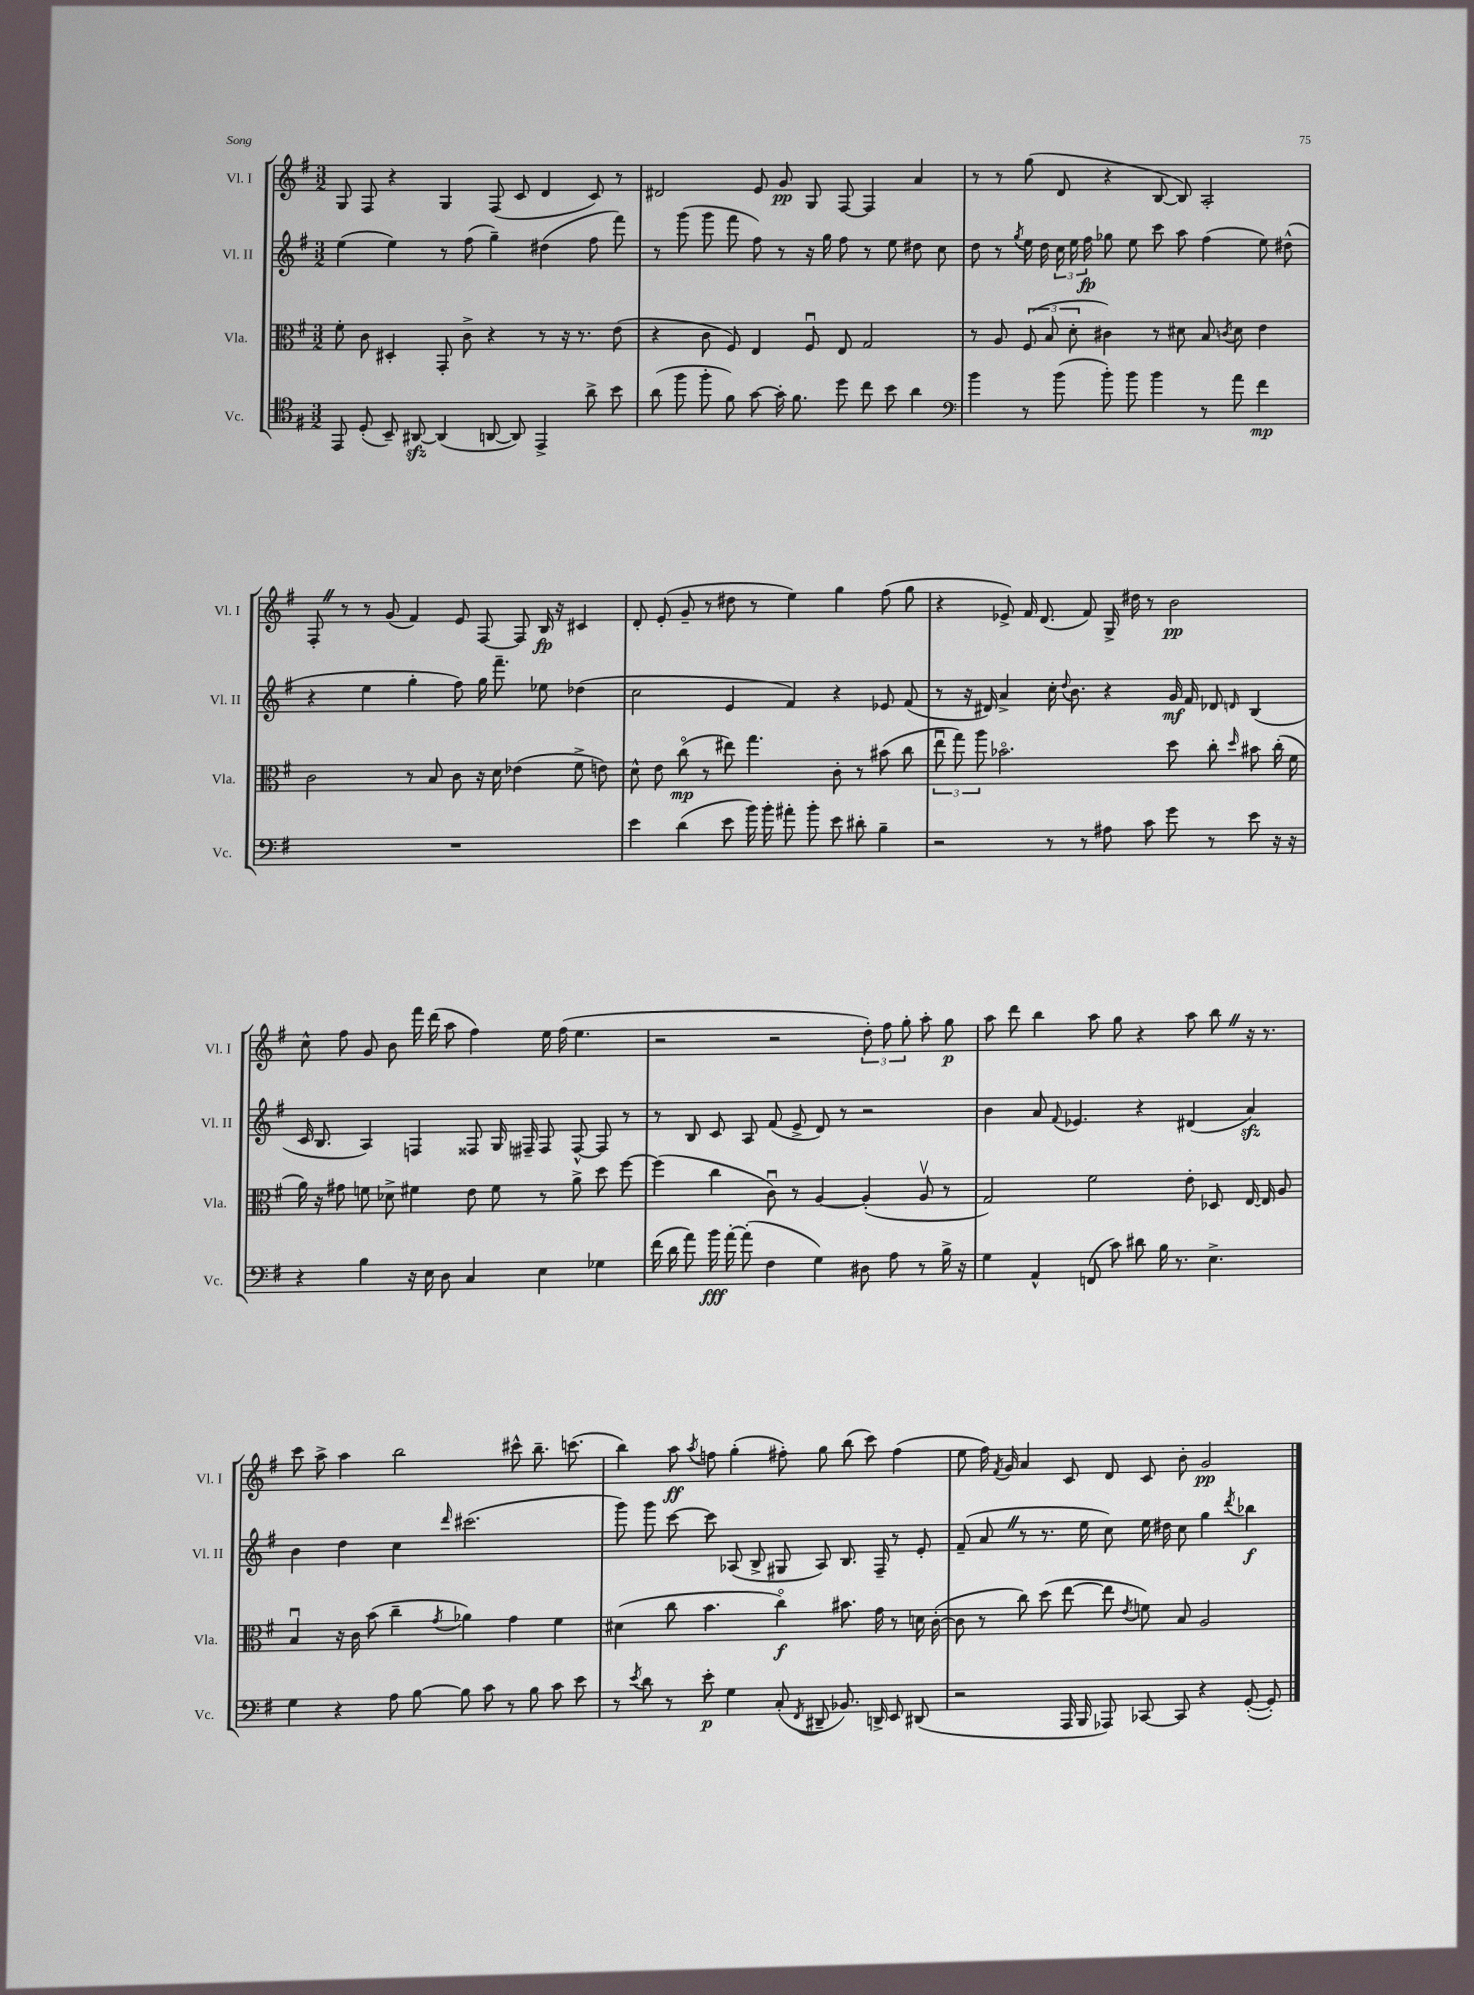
<<
\new StaffGroup <<
\new Staff = "s0" \with { instrumentName = "Vl. I" shortInstrumentName = "Vl. I" } {
    \clef treble \key g \major \numericTimeSignature \time 3/2
    \autoBeamOff g8 fis8 r4 g4 fis8( c'8 d'4 c'8) r8 |
    dis'2 e'8 g'8\pp g8 fis8~ fis4 a'4 |
    r8 r8 g''8( d'8 r4 b8~ b8) a2-. |
    fis8-. \once \override BreathingSign.text = \markup { \musicglyph "scripts.caesura.straight" } \breathe r8 r8 g'8( fis'4) e'8 fis8~ fis8 b16\fp r16 cis'4 |
    d'8-. e'8-.( g'8-- r8 dis''8 r8 e''4) g''4 fis''8( g''8 |
    r4 ees'8->) fis'16 d'8.( fis'8) g16-> dis''16 r8 b'2\pp |
    c''8-^ fis''8 g'8 b'8 fis'''16 d'''16( a''8 fis''4) e''16 fis''16( e''4. |
    r2 r2 \tuplet 3/2 { d''8-.) fis''8 g''8-. } a''8-. g''8\p |
    a''8 d'''8 b''4 a''8 g''8 r4 a''8 b''8 \once \override BreathingSign.text = \markup { \musicglyph "scripts.caesura.straight" } \breathe r16 r8. |
    c'''8 a''8-> a''4 b''2 cis'''8-^ b''8.-- c'''8.( |
    b''4) a''8\ff \acciaccatura { a''8 } f''8 g''4-.( fis''8-.) g''8 b''8( c'''8) fis''4( |
    e''8 fis''16) \acciaccatura { fis'8 } g'16 a'4 c'8 d'8 c'8 b'8-. g'2\pp \bar "|." |
}
\new Staff = "s1" \with { instrumentName = "Vl. II" shortInstrumentName = "Vl. II" } {
    \clef treble \key g \major \numericTimeSignature \time 3/2
    \autoBeamOff e''4( e''4) r8 fis''8( g''4--) dis''4( fis''8 fis'''8) |
    r8 g'''8( g'''8 fis'''8 fis''8) r8 r16 g''16 fis''8 r8 e''8 dis''8 c''8 |
    d''8 r8 \acciaccatura { g''8 } e''16 d''16 \tuplet 3/2 { c''16 e''16 fis''16\fp } ges''8 e''8 c'''8 a''8 fis''4( e''8) dis''8-^( |
    r4 e''4 g''4-. fis''8) g''16 fis'''8.-- ees''8 des''4( |
    c''2 e'4 fis'4) r4 ees'8 fis'8( |
    r8 r16 dis'16) a'4-> c''16-. \appoggiatura { d''8 } b'8. r4 g'16\mf fis'16 des'8 \grace { d'16 } b4( |
    c'16 b8. a4) f4 fisis8 g16 fis16-- fis8 fis8~-^ fis8 r8 |
    r8 b8 c'8 a8 fis'8( e'8-> d'8) r8 r2 |
    b'4 a'8 \appoggiatura { fis'8 } ees'4. r4 dis'4( a'4\sfz) |
    b'4 d''4 c''4 \grace { d'''16 } cis'''2.( |
    g'''8) g'''8 c'''8~ c'''8 aes8( b8-> gis8 aes8) b8. fis16-- r8 e'8-. |
    fis'8--( a'8 \once \override BreathingSign.text = \markup { \musicglyph "scripts.caesura.straight" } \breathe r8 r8. e''16 c''8) e''16 dis''16 c''8 g''4 \acciaccatura { d'''8 } bes''4\f \bar "|." |
}
\new Staff = "s2" \with { instrumentName = "Vla." shortInstrumentName = "Vla." } {
    \clef alto \key g \major \numericTimeSignature \time 3/2
    \autoBeamOff fis'8-. c'8 dis4-. g,8-. c'8-> r4 r8 r16 r8. e'8( |
    r4 c'8 fis8) e4 fis8\downbow e8 g2 |
    r8 a8 \tuplet 3/2 { fis8( b8 d'8-. } cis'4) r8 dis'8 b8 \acciaccatura { c'8 } dis'8 e'4 |
    c'2 r8 b8 c'8 r16 d'16 ees'4( fis'8-> e'8) |
    d'8-^ e'8 c''8\flageolet\mp( r8 eis''8) g''4. c'8-. r8 bis'8( c''8 |
    \tuplet 3/2 { e''8\downbow g''8) a''8 } bes'2.\flageolet d''8 c''8-. \grace { d''16 } bis'8 c''16-.( fis'16 |
    a'16) r16 gis'8 f'8 des'8-> fis'4 e'8 fis'8 r8 a'8-> d''8 fis''8~ |
    fis''4( c''4 c'8\downbow) r8 a4~ a4-.( a8\upbow r8 |
    g2) fis'2 e'8-. des8 e16~ e16 a8 |
    b4\downbow r16 c'16 b'8( c''4-- \acciaccatura { g'8 } aes'4) g'4 fis'4 |
    dis'4( c''8 b'4. c''4\flageolet\f) bis'8. g'16 r8 d'16 c'16~-.( |
    c'8 r8 c''8) d''8( e''8~ e''8 \acciaccatura { e'8 } f'8) b8 a2 \bar "|." |
}
\new Staff = "s3" \with { instrumentName = "Vc." shortInstrumentName = "Vc." } {
    \clef tenor \key g \major \numericTimeSignature \time 3/2
    \autoBeamOff e,8 d8-.( b,8--) ais,8~\sfz ais,4( a,8~ a,8) e,4-> a'8-> b'8 |
    a'8( fis''8 fis''8-. fis'8) g'8~ g'16-. fis'8. d''8 c''8 b'8 a'4 |
    \clef bass b'4 r8 b'8( b'8-.) b'8 b'4 r8 a'8 fis'4\mp |
    R1. |
    e'4 d'4( e'8 b'16) b'16-. ais'8-. b'8-. e'8 dis'8-. b4-- |
    r2 r8 r8 ais8 c'8 g'8 r8 e'8 r16 r16 |
    r4 b4 r16 e16 d8 c4 e4 ges4 |
    fis'16( d'16 a'8) b'16\fff a'16~-. a'8-.( fis4 g4) dis8 a8 r8 b16-> r16 |
    g4 a,4-^ f,8( c'8) dis'8 b16 r8. e4.-> |
    g4 r4 a8 b8~ b8 c'8 r8 b8 c'8 e'8 |
    r8 \acciaccatura { e'8 } d'8 r8 e'8-.\p g4 c8-.( \acciaccatura { fis,8 } dis,8-- bes,8.) d,16-> e,8 dis,8( |
    r2 a,,16 b,,16 aes,,8) ces,8~ ces,8 r4 g,8~-.( g,8-.) \bar "|." |
}
>>
>>
\layout { \context { \Score \remove "Bar_number_engraver" } }
